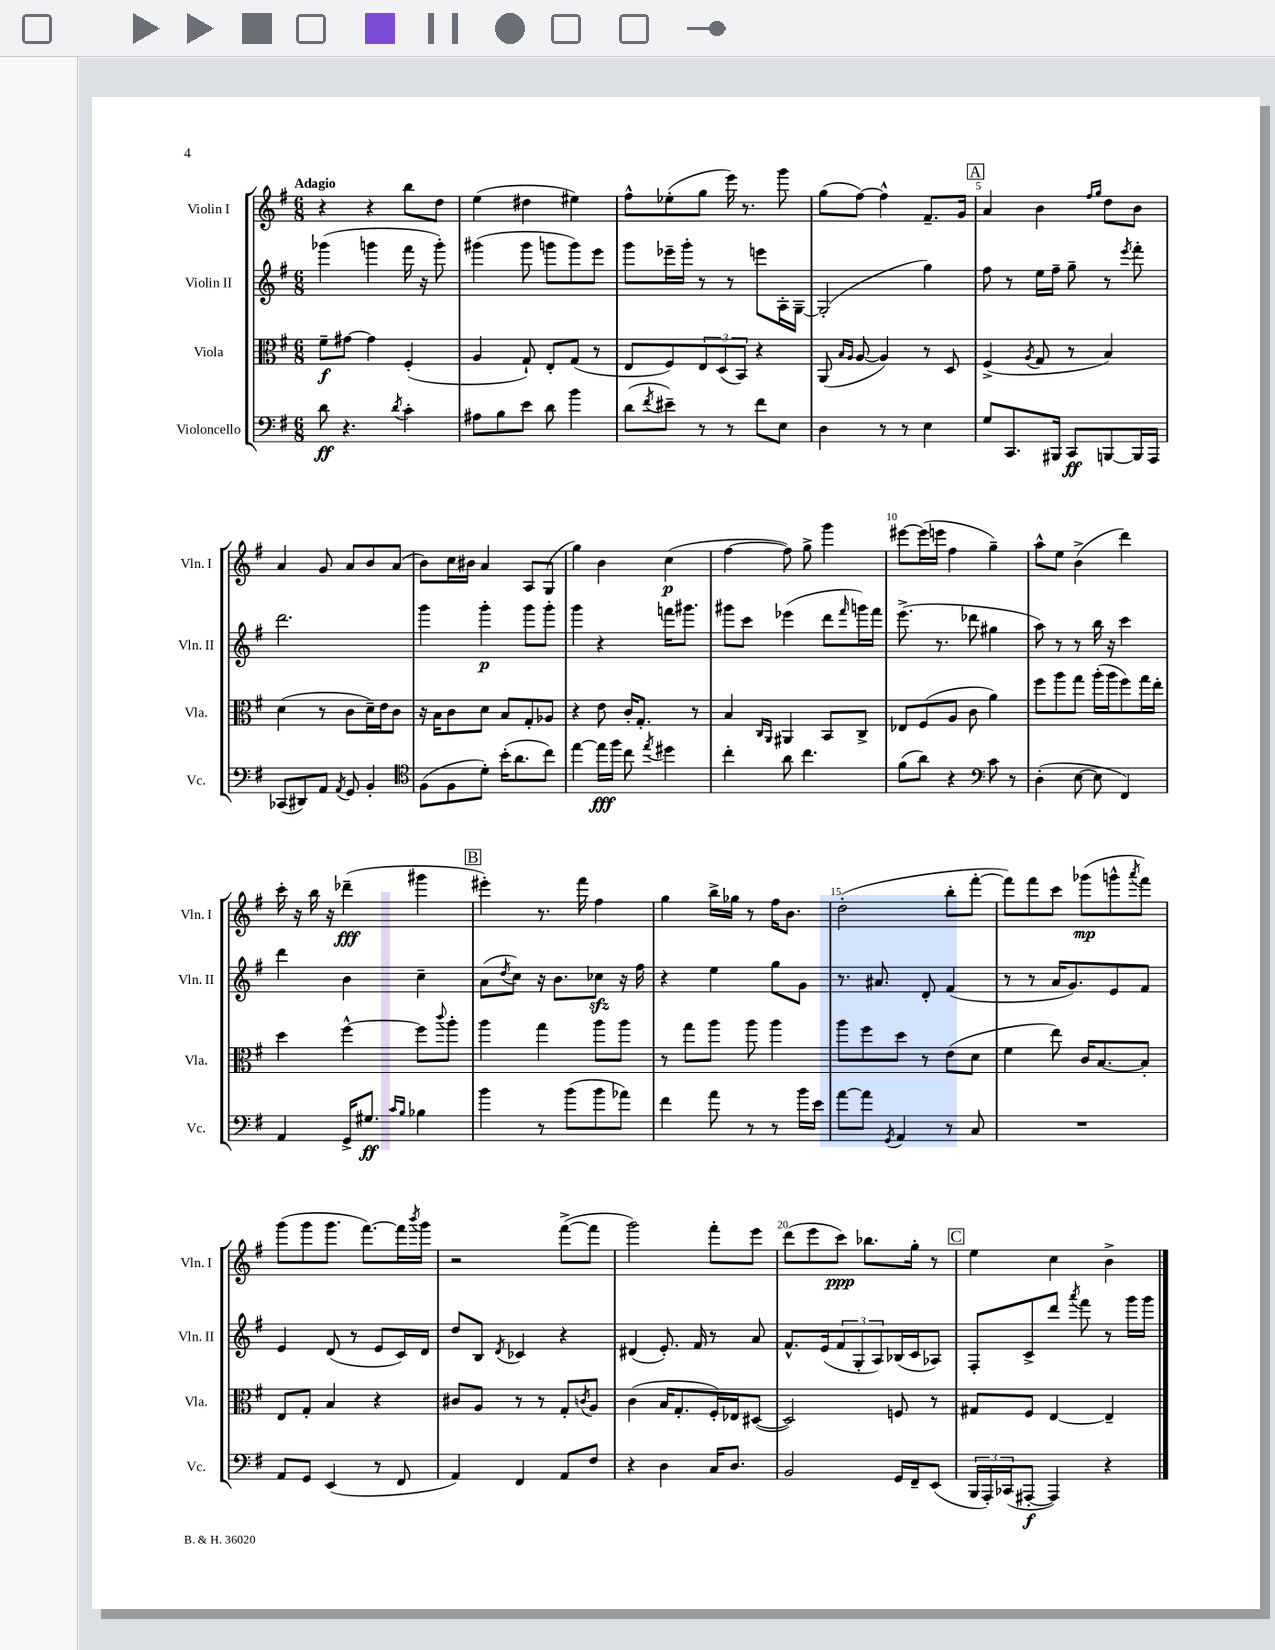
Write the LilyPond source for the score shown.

<<
\new StaffGroup <<
\new Staff = "s0" \with { instrumentName = "Violin I" shortInstrumentName = "Vln. I" } {
    \clef treble \key g \major \numericTimeSignature \time 6/8 \tempo "Adagio"
    r4 r4 b''8 d''8 |
    e''4( dis''4 eis''4) |
    fis''8-^ ees''8-.( g''8 e'''16) r8. g'''8 |
    g''8( fis''8~) fis''4-^ fis'8.-- g'16 |
    \mark \markup { \box "A" } a'4 b'4 \grace { fis''16 g''16 } d''8 b'8 |
    a'4 g'8 a'8 b'8 a'8( |
    b'8) c''16 bis'16 a'4 a8 g8( |
    g''4) b'4 c''4\p( |
    fis''4~ fis''8) g''8-> g'''4 |
    eis'''8~ eis'''16( e'''16 fis''4 g''4--) |
    a''8-^ e''8 b'4->( d'''4) |
    c'''16-. r16 b''16 r16 des'''4--\fff( gis'''4 |
    \mark \markup { \box "B" } eis'''4-.) r8. fis'''16 fis''4 |
    g''4 b''16-> ges''16 r8 fis''16 b'8. |
    d''2-.( b''8-. fis'''8~-. |
    fis'''8) fis'''8 c'''8 ges'''8\mp( g'''8-^ \acciaccatura { a'''8 } fis'''8) |
    g'''8( g'''8 g'''8. fis'''8.~) fis'''16 \acciaccatura { b'''8 } g'''16 |
    r2 fis'''8~->( fis'''8 |
    g'''2) fis'''8-. e'''8 |
    d'''8( e'''8 c'''8\ppp) bes''8. g''16-. r8 |
    \mark \markup { \box "C" } e''4 c''4 b'4-> \bar "|." |
}
\new Staff = "s1" \with { instrumentName = "Violin II" shortInstrumentName = "Vln. II" } {
    \clef treble \key g \major \numericTimeSignature \time 6/8
    ges'''4( g'''4 fis'''16 r16 g'''8-.) |
    gis'''4( gis'''8 g'''8 g'''8) e'''8 |
    g'''8 ees'''16-- g'''16-. r8 r8 e'''8 a16-. g16~-- |
    g2-.( g''4) |
    \mark \markup { \box "A" } fis''8 r8 e''16 fis''16-- g''8-- r8 \acciaccatura { e'''8 } fis'''8-. |
    d'''2. |
    g'''4 g'''4-.\p g'''8 g'''8-. |
    g'''4 r4 f'''16 gis'''8. |
    gis'''8 c'''8 ees'''4( d'''8 \grace { fis'''16 } g'''16) fis'''16 |
    e'''8.->( r8. des'''8 gis''4 |
    a''8) r8 r8 b''16 r16 c'''4 |
    d'''4 b'4 c''4-- |
    \mark \markup { \box "B" } a'8( \acciaccatura { d''8 } c''8) r16 b'8. ces''8\sfz r16 fis''16 |
    r4 e''4 g''8 g'8 |
    r8. ais'8. d'8-. fis'4( |
    r8 r8 a'16 g'8.) e'8 fis'8 |
    e'4 d'8( r8 e'8 c'16) d'16 |
    d''8 b8 \acciaccatura { d'8 } ces'4 r4 |
    dis'4( e'8.-.) fis'16 r8 a'8 |
    fis'8.-^ e'16( \tuplet 3/2 { fis'8 g8-. a8) } bes16( c'16 aes8) |
    \mark \markup { \box "C" } fis8-. c'8-> d'''8 \acciaccatura { a'''8 } fis'''8 r8 g'''16 g'''16 \bar "|." |
}
\new Staff = "s2" \with { instrumentName = "Viola" shortInstrumentName = "Vla." } {
    \clef alto \key g \major \numericTimeSignature \time 6/8
    fis'8--\f gis'8~ gis'4 fis4-.( |
    a4 g8-!) e8-. g8( r8 |
    e8 fis8) \tuplet 3/2 { e8 d8( b,8) } r4 |
    a,8( \grace { b16 a16 } a8~ a4) r8 d8 |
    \mark \markup { \box "A" } fis4->( \acciaccatura { a8 } g8 r8 b4) |
    d'4( r8 c'8 d'16--) e'16 c'8 |
    r16 b16 c'8 d'8 b8 g8-. aes8 |
    r4 e'8 c'16-. g8.-. r8 |
    b4 \grace { c16 a,16 } ais,4 b,8 c8-> |
    ees8 fis8( a8 c'8 a'4) |
    fis''8 a''8 g''8 a''16-.( a''16 fis''8) g''16 e''16-. |
    d''4 fis''4~-^ fis''8 \appoggiatura { c'''8 } a''8-. |
    \mark \markup { \box "B" } a''4 g''4 a''8 a''8 |
    r8 g''8 a''8 a''8 a''4 |
    a''8 fis''8 d''8 r8 e'8( d'8 |
    fis'4 e''8) c'16 b8.~ b8-. |
    e8 g8-. b4 r4 |
    cis'8 a8 r8 r8 g8-. \acciaccatura { c'8 } a8 |
    c'4( b16 g8.-. fis16-.) ees16 dis8~( |
    dis2) f8 r8 |
    \mark \markup { \box "C" } gis8 fis8 e4~ e4-- \bar "|." |
}
\new Staff = "s3" \with { instrumentName = "Violoncello" shortInstrumentName = "Vc." } {
    \clef bass \key g \major \numericTimeSignature \time 6/8
    d'8\ff r4. \acciaccatura { d'8 } c'4-. |
    ais8 b8 e'8 d'8 b'4 |
    d'8( \acciaccatura { fis'8 } eis'8--) r8 r8 fis'8 e8 |
    d4 r8 r8 e4 |
    \mark \markup { \box "A" } g8 c,8. bis,,16 c,8\ff b,,8~ b,,16 a,,16 |
    ces,8( dis,8) a,8 \acciaccatura { a,8 } g,8 b,4-. |
    \clef tenor fis8( fis8 d'8-.) b'16-.( a'8. c''8) |
    e''4~ e''16\fff fis''16 c''8 \acciaccatura { e''8 } dis''4 |
    c''4-. a'8 c''4. |
    fis'8( a'8) r4 \clef bass c'8 r8 |
    d4-.( e8~ e8 fis,4) |
    a,4 g,16-> gis8.\ff \grace { c'16 b16 } bes4 |
    \mark \markup { \box "B" } b'4 r8 b'8( b'8 aes'8) |
    fis'4 a'8 r8 r8 b'16 e'16 |
    a'8~ a'8 \acciaccatura { g,8 } a,4 r8 c8 |
    R2. |
    a,8 g,8 e,4( r8 fis,8 |
    a,4) fis,4 a,8 fis8 |
    r4 d4 c16 d8. |
    b,2 g,16 fis,16-- e,8( |
    \mark \markup { \box "C" } \tuplet 3/2 { b,,16 a,,16-.) ces,16( } ais,,8~-.\f ais,,4) r4 \bar "|." |
}
>>
>>
\layout { \context { \Score \override BarNumber.break-visibility = ##(#f #t #t) barNumberVisibility = #(every-nth-bar-number-visible 5) } }
